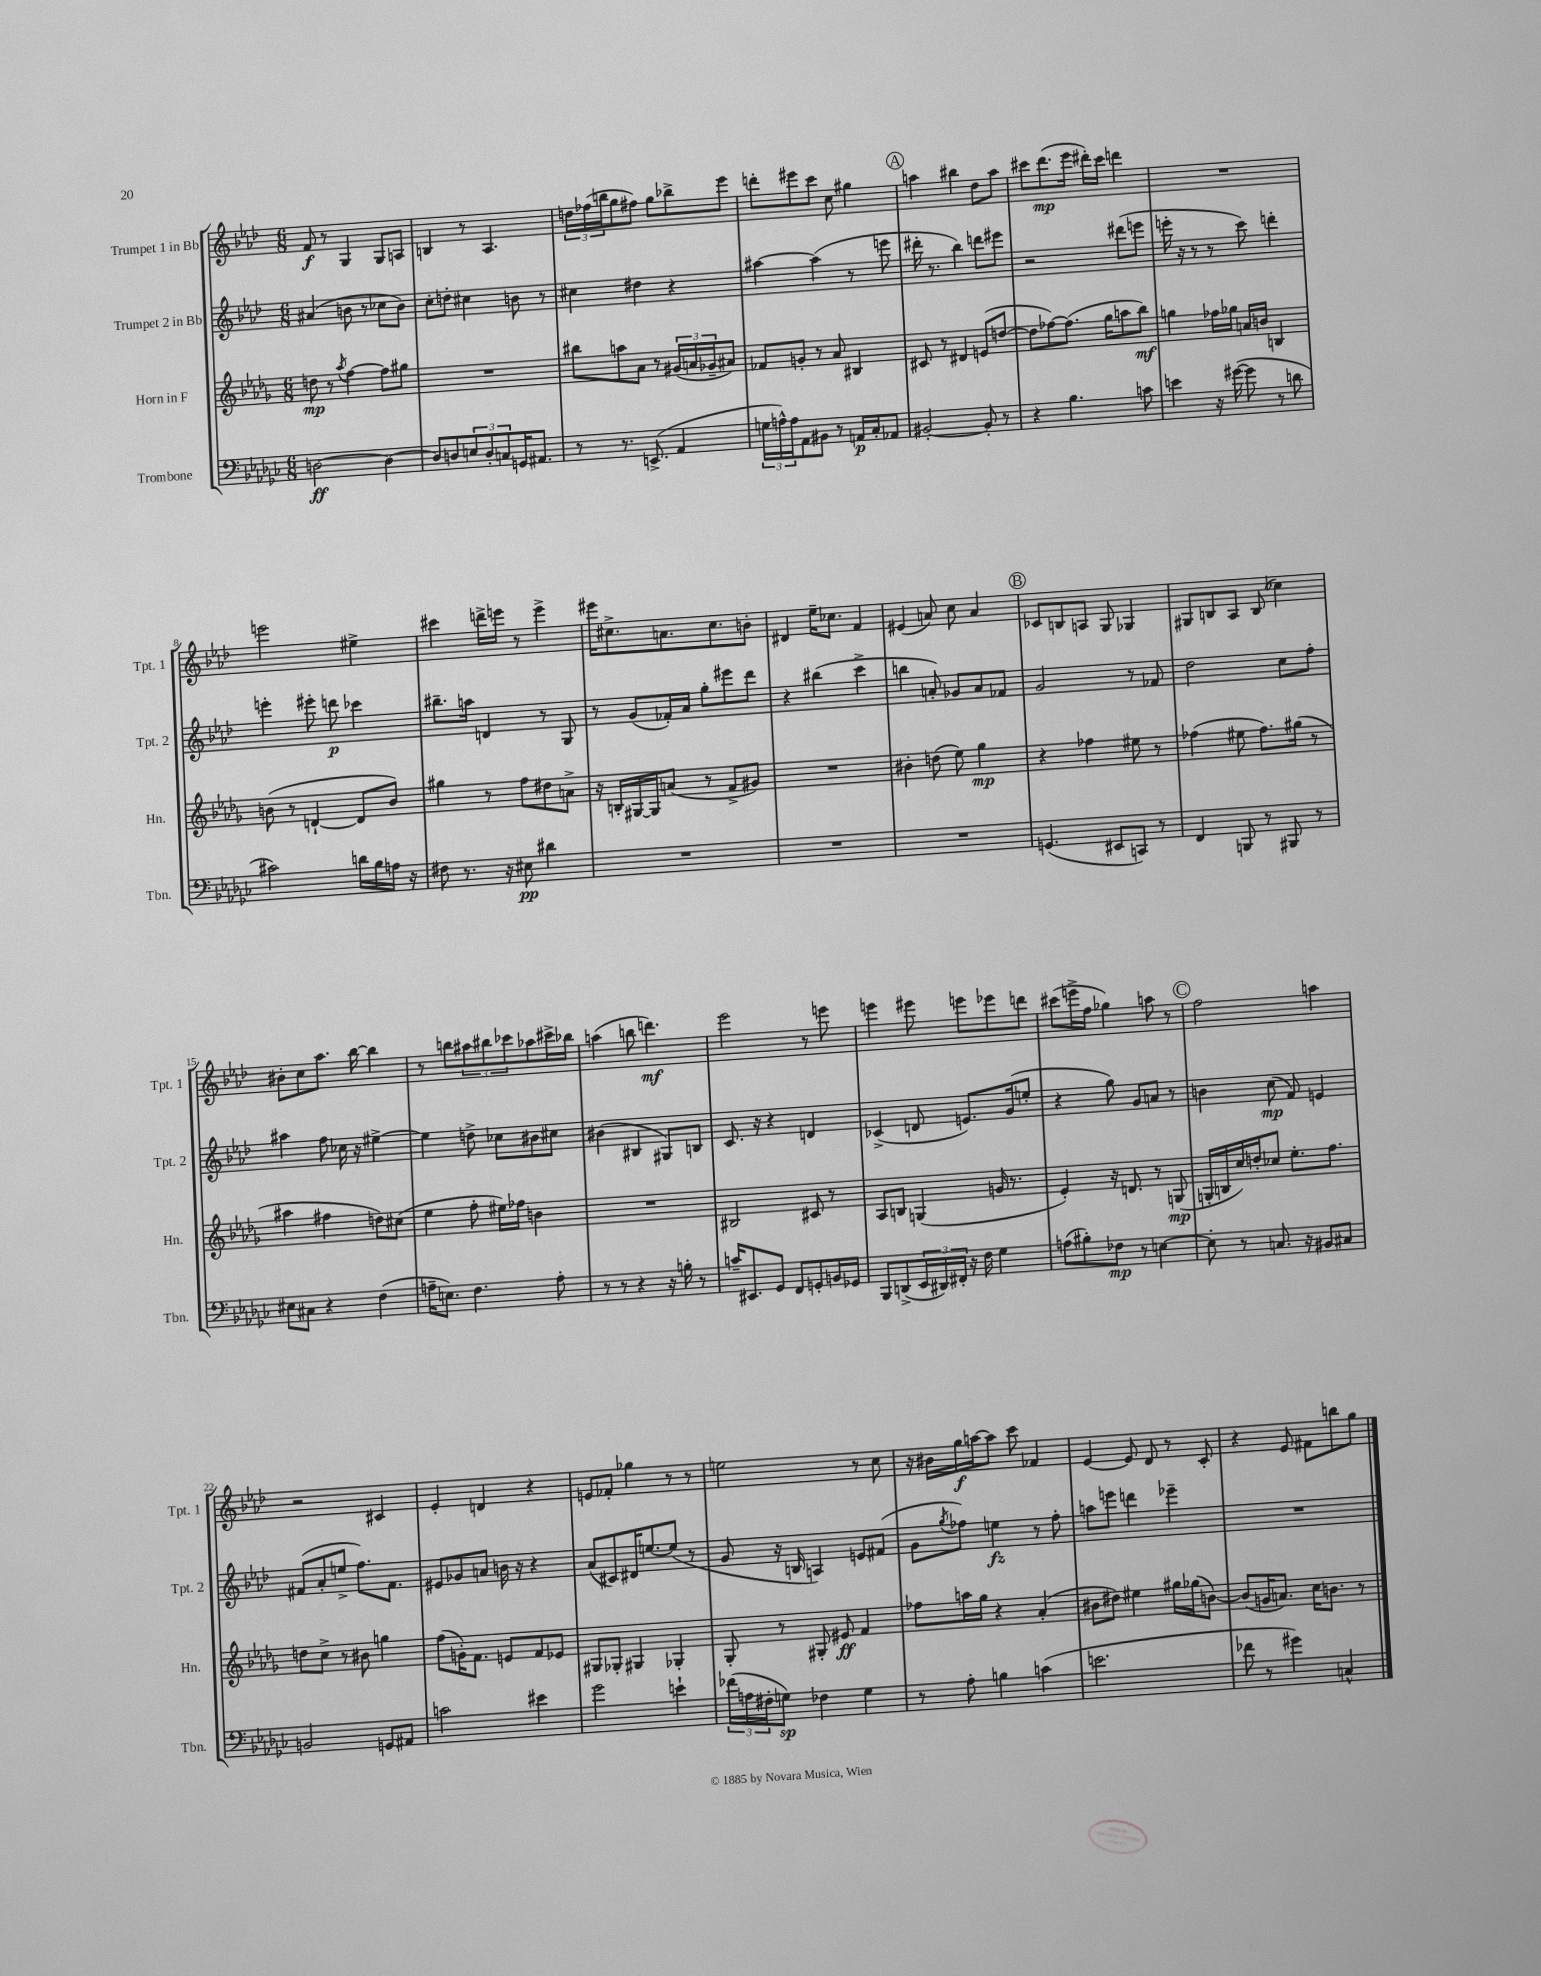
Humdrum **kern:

**kern	**dynam	**kern	**dynam	**kern	**dynam	**kern	**dynam
*part4	*part4	*part3	*part3	*part2	*part2	*part1	*part1
*staff4	*staff4	*staff3	*staff3	*staff2	*staff2	*staff1	*staff1
*I"Trombone	*	*I"Horn in F	*	*I"Trumpet 2 in Bb	*	*I"Trumpet 1 in Bb	*
*I'Tbn.	*	*I'Hn.	*	*I'Tpt. 2	*	*I'Tpt. 1	*
*clefF4	*	*clefG2	*	*clefG2	*	*clefG2	*
*k[b-e-a-d-g-c-]	*	*k[b-e-a-d-g-]	*	*k[b-e-a-d-]	*	*k[b-e-a-d-]	*
*M6/8	*	*M6/8	*	*M6/8	*	*M6/8	*
=1	=1	=1	=1	=1	=1	=1	=1
[2Dn\	ff	8ddn\	mp	(4a#X/	.	8f/	f
.	.	8r	.	.	.	8r	.
.	.	8qaa-/	.	.	.	.	.
.	.	[4ff\	.	8bn\	.	4G/	.
.	.	.	.	8r	.	.	.
4D\_	.	8ff\L]	.	8cc-X\L	.	8G/L	.
.	.	8gg#X\J	.	8b\J)	.	8An/J	.
=2	=2	=2	=2	=2	=2	=2	=2
8D/L]	.	2.r	.	8cc'\L	.	4Bn/	.
8Dn/	.	.	.	8ddn'\J	.	.	.
12En/	.	.	.	4cc#X\	.	8r	.
12D'/	.	.	.	.	.	.	.
.	.	.	.	.	.	4.A-/	.
12Cn/	.	.	.	.	.	.	.
16GGn/K	.	.	.	8bn\	.	.	.
8.AA#X/J	.	.	.	.	.	.	.
.	.	.	.	8r	.	.	.
=3	=3	=3	=3	=3	=3	=3	=3
8r	.	8bb#X\L	.	4cc#X\	.	24ddn\LL	.
.	.	.	.	.	.	(24ff-X\	.
.	.	.	.	.	.	24bbn\J	.
8.r	.	8aan\	.	.	.	8gg\	.
.	.	8a-\J	.	4dd#X\	.	8ff#X\J)	.
(8.EEn^/	.	.	.	.	.	.	.
.	.	8r	.	.	.	8gg\L	.
4AA-/	.	(24g#X/LL	.	4r	.	8bb-X^\	.
.	.	24an/	.	.	.	.	.
.	.	24g-X~/J	.	.	.	.	.
.	.	8a#X/J)	.	.	.	8eee-\J	.
=4	=4	=4	=4	=4	=4	=4	=4
24Gn\LL	.	8f-X/L	.	[4aa#X\	.	8dddn'\L	.
24An^^\)	.	.	.	.	.	.	.
24A\J	.	.	.	.	.	.	.
8AA-\	.	8gn'/J	.	.	.	8eee#X\	.
8BB#X\J	.	8r	.	(4aa#\]	.	8ccc\J	.
8r	.	8a-/	.	.	.	8cc\	.
16AAn/LL	p	4B#X/	.	8r	.	4gg#X\	.
16C-'/J	.	.	.	.	.	.	.
8AA-X/J	.	.	.	8eeen\	.	.	.
!!LO:REH:place=s1:t=A
=5	=5	=5	=5	=5	=5	=5	=5
[2BB#X'/	.	8c#X/	.	16ddd#X'\	.	4aan\	.
.	.	.	.	8.r	.	.	.
.	.	8r	.	.	.	.	.
.	.	4d#X/	.	4bb-\)	.	4bb#X\	.
8BB#'/]	.	(8en/L	.	8dddn\L	.	8dd-\L	.
8r	.	[8ddn/J	.	8eee#X\J	.	8aa\J	.
=6	=6	=6	=6	=6	=6	=6	=6
4r	.	8dd\L]	.	2r	.	8ccc#X\L	.
.	.	[8ff-X\)	.	.	.	(8.ddd-\	mp
4.B-\	.	(8.ff-\J]	.	.	.	.	.
.	.	.	.	.	.	16eee-\Jk	.
.	.	.	.	.	.	16ddd#X'\LL)	.
.	.	16gg-\KL	.	.	.	16ccc#\JJ	.
.	.	8aan\	.	(8ddd#X\L	.	4dddn\	.
8cn\	.	8bb-\J)	mf	8eeen\J	.	.	.
=7	=7	=7	=7	=7	=7	=7	=7
4en\	.	4ggn\	.	16eeen'\	.	2.r	.
.	.	.	.	16r	.	.	.
.	.	.	.	8r	.	.	.
16r	.	16ff-X\LL	.	8r	.	.	.
([16g#X\	.	16gg-X\JJ	.	.	.	.	.
8g#\]	.	16an/LL	.	8ccc\)	.	.	.
.	.	16bn/JJ	.	.	.	.	.
8r	.	4Bn/	.	4dddn'\	.	.	.
8dn\	.	.	.	.	.	.	.
!!LO:LB:g=z
=8	=8	=8	=8	=8	=8	=8	=8
2c#X\)	.	(8bn\	.	4eeen'\	.	2eeen\	.
.	.	8r	.	.	.	.	.
.	.	[4dn`/	.	8eee#X'\	.	.	.
.	.	.	.	8dddn\	p	.	.
16dn\LL	.	8d/L]	.	4ccc-X\	.	4ee#X^\	.
16B-\	.	.	.	.	.	.	.
16An\JJ	.	8b/J)	.	.	.	.	.
16r	.	.	.	.	.	.	.
=9	=9	=9	=9	=9	=9	=9	=9
8F#X\	.	4gg#X\	.	8.bb#X~\L	.	4ccc#X\	.
8.r	.	.	.	.	.	.	.
.	.	.	.	16aan\Jk	.	.	.
.	.	8r	.	4dn/	.	16dddn^\LL	.
16r	.	.	.	.	.	16eeen\JJ	.
8E#X\	pp	8ff\L	.	.	.	8r	.
4d#X\	.	8dd#X\	.	8r	.	4eee^\	.
.	.	8an^\J	.	8G/	.	.	.
=10	=10	=10	=10	=10	=10	=10	=10
2.r	.	16r	.	8r	.	16eee#X\KL	.
.	.	16Bn'/LL	.	.	.	8.cc#X^\	.
.	.	[16G#X/	.	(8g/L	.	.	.
.	.	16G#/J]	.	.	.	.	.
.	.	(8an/J	.	16f-X'/L)	.	8.an\	.
.	.	.	.	16a-/JJ	.	.	.
.	.	8r	.	8gg'\L	.	.	.
.	.	.	.	.	.	8.cc#\	.
.	.	8f^/L	.	8eee#X\	.	.	.
.	.	8g#X/J)	.	8ddd-\J	.	8bn'\J	.
=11	=11	=11	=11	=11	=11	=11	=11
2.r	.	2.r	.	4r	.	4d#X/	.
.	.	.	.	(4bb#X\	.	16ee-~\KL	.
.	.	.	.	.	.	8.cc-X\J	.
.	.	.	.	4ccc^\	.	4f/	.
=12	=12	=12	=12	=12	=12	=12	=12
2.r	.	4b#X'\	.	4bbn\	.	(4e#X/	.
.	.	(8ddn\	.	8an'/)	.	8an/)	.
.	.	8ee-\)	.	8g-X/L	.	8cc\	.
.	.	4gg-\	mp	8a/	.	4a/	.
.	.	.	.	8f-X/J	.	.	.
!!LO:REH:place=s1:t=B
=13	=13	=13	=13	=13	=13	=13	=13
(4.GGn/	.	4r	.	2g/	.	8c-X/L	.
.	.	.	.	.	.	8Bn/	.
.	.	4ff-X\	.	.	.	8An/J	.
8EE#X/L	.	.	.	.	.	8G/	.
8CCn/J)	.	8ee#X\	.	8r	.	4G-X/	.
8r	.	8r	.	8f-X/	.	.	.
=14	=14	=14	=14	=14	=14	=14	=14
4FF/	.	(4ff-X\	.	2dd-\	.	8G#X/L	.
.	.	.	.	.	.	8Bn/	.
8BBBn/	.	8ee#X\	.	.	.	8A-/J	.
8r	.	8.ff-\L)	.	.	.	(8B/	.
8BBB#X/	.	.	.	8cc\L	.	4cc-X\)	.
.	.	(16gg#X\Jk	.	.	.	.	.
8r	.	8r	.	8ff'\J	.	.	.
!!LO:LB:g=z
=15	=15	=15	=15	=15	=15	=15	=15
8E#X\L	.	4aa#X\	.	4aa#X\	.	8b#X'\L	.
8C#X\J	.	.	.	.	.	8cc\	.
4r	.	4ff#X\	.	8ff\	.	8.aa-\J	.
.	.	.	.	16cc-X\	.	.	.
.	.	.	.	16r	.	[16bb-\	.
(4F\	.	8ddn\L)	.	[4ee#X^\	.	4bb-\]	.
.	.	(8cc#X\J	.	.	.	.	.
=16	=16	=16	=16	=16	=16	=16	=16
16An~\KL	.	4ee-\	.	4ee#\]	.	8r	.
8.En\J)	.	.	.	.	.	.	.
.	.	.	.	.	.	8bbn\L	.
4.F\	.	8ff'\	.	8ddn^\	.	12aa#X\	.
.	.	.	.	.	.	12bb#X\	.
.	.	16ee#X\LL)	.	8cc-X\L	.	.	.
.	.	.	.	.	.	12ccc-X\	.
.	.	16ff-X\JJ	.	.	.	.	.
.	.	4bn\	.	8b#X\	.	8aa-X\	.
8A'\	.	.	.	8cc#X\J	.	16ccc#X^\L	.
.	.	.	.	.	.	16bb-X\JJ	.
=17	=17	=17	=17	=17	=17	=17	=17
8r	.	2.r	.	(4b#X\	.	(4aan\	.
8r	.	.	.	.	.	.	.
4r	.	.	.	4B#X/	.	8bbn\	.
.	.	.	.	.	.	4.dddn\)	mf
16r	.	.	.	8G#X/L)	.	.	.
16Bn'\	.	.	.	.	.	.	.
8r	.	.	.	8Bn/J	.	.	.
=18	=18	=18	=18	=18	=18	=18	=18
16cn~/KL	.	2B#X/	.	8.c/	.	2eee-\	.
8.EE#X/	.	.	.	.	.	.	.
.	.	.	.	16r	.	.	.
8GG-/J	.	.	.	4r	.	.	.
8FF/L	.	.	.	.	.	.	.
8GGn'/	.	8c#X/	.	4dn/	.	8r	.
16BBn/L	.	8r	.	.	.	8eeen\	.
16GG-X/JJ	.	.	.	.	.	.	.
=19	=19	=19	=19	=19	=19	=19	=19
8BBB-/L	.	8A-/L	.	(4c-X^/	.	4eeen\	.
(8DDn^/	.	8Bn/J	.	.	.	.	.
24EE-/L	.	(4Gn/	.	8dn/	.	8eee#X\	.
24DD#X/)	.	.	.	.	.	.	.
24FF#X'/JJ	.	.	.	.	.	.	.
16r	.	.	.	8.en/L)	.	8eeen\L	.
16F\	.	.	.	.	.	.	.
4G-\	.	16gn/	.	.	.	8eee-X\	.
.	.	8.r	.	(16g/k	.	.	.
.	.	.	.	8een'/J	.	8dddn\J	.
=20	=20	=20	=20	=20	=20	=20	=20
(8An\L	.	4e-'/)	.	4r	.	(8ccc#X\L	.
8B#X'\)	.	.	.	.	.	16eeen^\L	.
.	.	.	.	.	.	16ff\JJ	.
8F-X\J	mp	16r	.	8gg\)	.	4gg-X\)	.
.	.	8.dn/	.	.	.	.	.
8r	.	.	.	8g/L	.	.	.
[4En\	.	8r	.	8an/J	.	8aan\	.
.	.	(8Gn/	mp	8r	.	8r	.
!!LO:REH:place=s1:t=C
=21	=21	=21	=21	=21	=21	=21	=21
8E'\]	.	16Gn'/LL	.	4bn\	.	2ff\	.
.	.	16Bn/	.	.	.	.	.
8r	.	16cc/)	.	.	.	.	.
.	.	16ddn'/J	.	.	.	.	.
8.Cn/	.	8cc-X/J	.	(8cc\	mp	.	.
.	.	8.ee-'\L	.	8f/)	.	.	.
16r	.	.	.	.	.	.	.
8BB#X/L	.	.	.	4en/	.	4aan\	.
.	.	8.ff\J	.	.	.	.	.
8C#X/J	.	.	.	.	.	.	.
!!LO:LB:g=z
=22	=22	=22	=22	=22	=22	=22	=22
2BBn/	.	8ddn\L	.	(8f#X/L	.	2r	.
.	.	8cc^\J	.	8a-'/	.	.	.
.	.	8r	.	8een^/J	.	.	.
.	.	8b#X\	.	8.ff\L)	.	.	.
8GGn/L	.	4ggn\	.	.	.	4c#X/	.
.	.	.	.	8.f#\J	.	.	.
8AA#X/J	.	.	.	.	.	.	.
=23	=23	=23	=23	=23	=23	=23	=23
2cn\	.	(8ff\L	.	8e#X/L	.	4e-'/	.
.	.	16gn'\K)	.	8g-X/	.	.	.
.	.	8.f\J	.	.	.	.	.
.	.	.	.	8an/J	.	4dn/	.
.	.	8en/L	.	16bn\	.	.	.
.	.	.	.	16r	.	.	.
4e#X\	.	8f/	.	4r	.	4r	.
.	.	8e-X/J	.	.	.	.	.
=24	=24	=24	=24	=24	=24	=24	=24
2g-\	.	8G#X/L	.	(8a-/L	.	8en/L	.
.	.	8G-X'/J	.	8c#X/)	.	8f-X'/J	.
.	.	4G#X/	.	16d#X/K	.	4gg-X\	.
.	.	.	.	[8.een/	.	.	.
4en`\	.	4G-X'/	.	(8ee/J]	.	8r	.
.	.	.	.	8r	.	8r	.
=25	=25	=25	=25	=25	=25	=25	=25
(24f-X\LL	.	8G-'/	.	8g/	.	2een\	.
24An\	.	.	.	.	.	.	.
24F#X'\J	.	.	.	.	.	.	.
8Gn\J)	sp	8r	.	16r	.	.	.
.	.	.	.	16Bn/	.	.	.
4F-X\	.	8G#X'/	.	4An/)	.	.	.
.	.	8e#X/	ff	.	.	.	.
4G\	.	4f/	.	8en/L	.	8r	.
.	.	.	.	(8f#X/J	.	8cc\	.
=26	=26	=26	=26	=26	=26	=26	=26
8r	.	8ff-X\L	.	8g\L	.	16r	.
.	.	.	.	.	.	16b#X\LL	.
.	.	.	.	8qgg/	.	.	.
8A-'\	.	16aan\L	.	8ff-X\J)	.	16gg\	f
.	.	16gg-\JJ	.	.	.	[16aan\J	.
4Bn\	.	4r	.	4een\	fz	8aa\J]	.
.	.	.	.	.	.	8ccc\	.
(4cn\	.	(4a-'/	.	8r	.	4f-X/	.
.	.	.	.	8ff-'\	.	.	.
=27	=27	=27	=27	=27	=27	=27	=27
2.en\	.	8b#X\L	.	8aan\L	.	[4e-/	.
.	.	8dd#X\J)	.	8eeen\J	.	.	.
.	.	4ee#X\	.	4dddn\	.	8e-/]	.
.	.	.	.	.	.	8d-/	.
.	.	16gg#X\LL	.	4eee-X~\	.	8r	.
.	.	(16gg-X\J	.	.	.	.	.
.	.	[8bn\J)	.	.	.	8c'/	.
=28	=28	=28	=28	=28	=28	=28	=28
8f-X\	.	(8b/L]	.	2.r	.	4r	.
8r	.	16gn/K	.	.	.	.	.
.	.	8.an/J)	.	.	.	.	.
4g#X\)	.	.	.	.	.	8e-/	.
.	.	16cc\KL	.	.	.	8f#X\L	.
.	.	8.bn\J	.	.	.	.	.
4Cn^^/	.	.	.	.	.	8bbn\	.
.	.	8r	.	.	.	8gg\J	.
==	==	==	==	==	==	==	==
*-	*-	*-	*-	*-	*-	*-	*-
